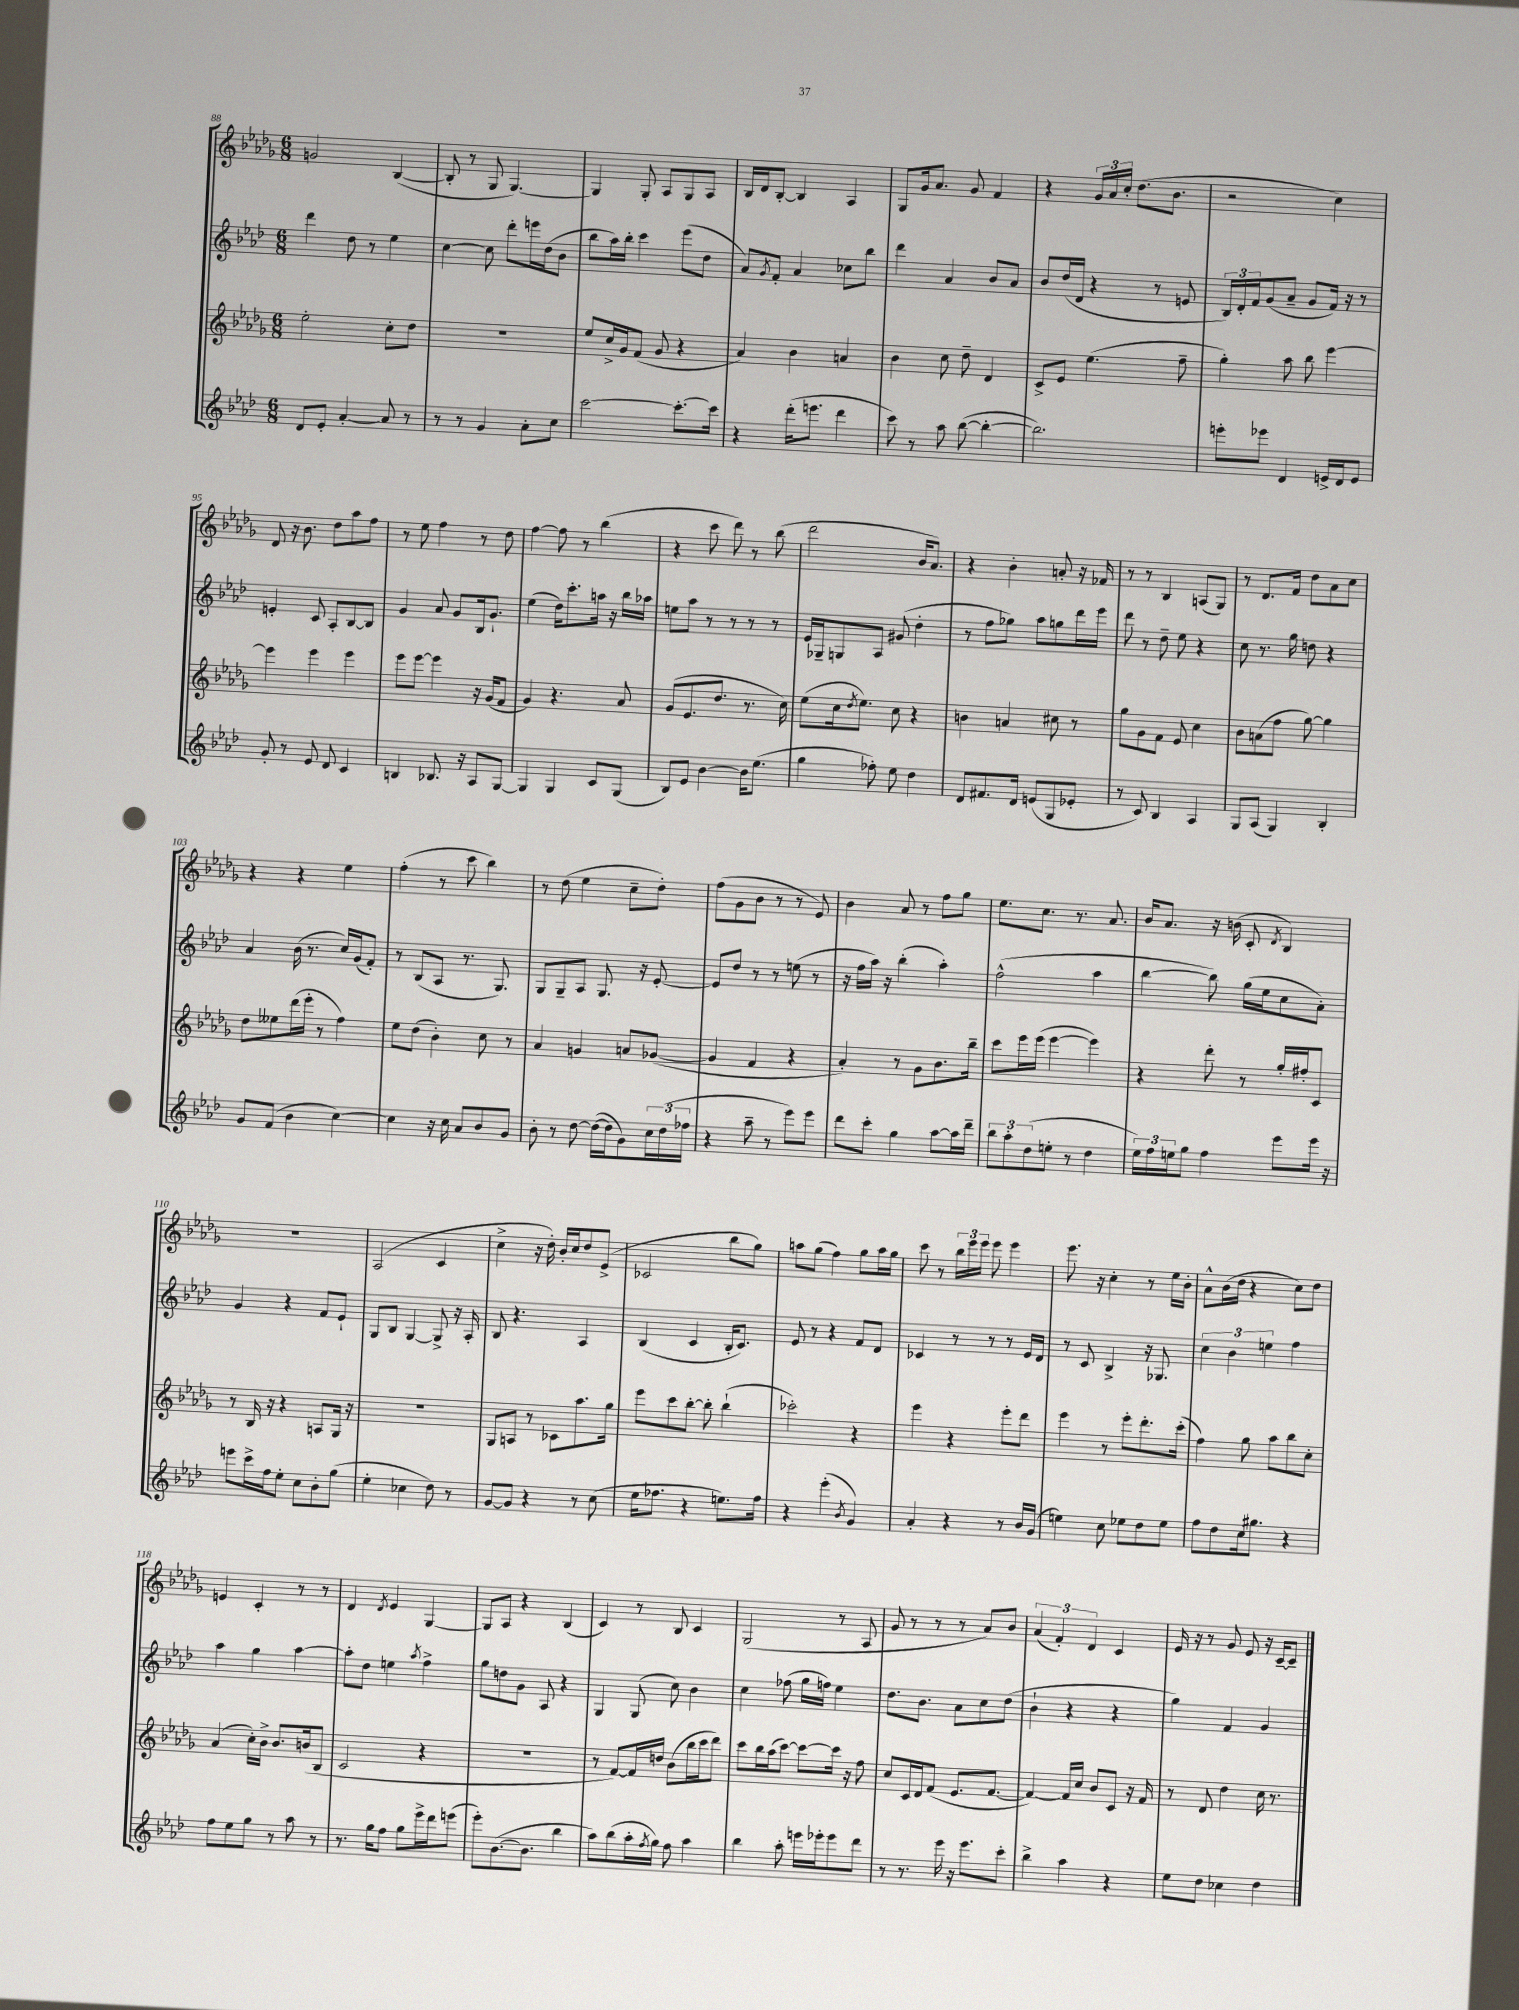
<<
\new StaffGroup <<
\new Staff = "s0" {
    \clef treble \key des \major \numericTimeSignature \time 6/8
    g'2 bes4~( |
    bes8-. r8 ges8 ges4.~) |
    ges4 ges8-. aes8 ges8 aes8 |
    bes16 des'16 bes8~-. bes4 aes4 |
    ges8 ges'16 aes'8. ges'8 f'4 |
    r4 \tuplet 3/2 { ges'16 aes'16 c''16-. } des''8.( bes'8. |
    r2 c''4) |
    des'8 r16 bes'8. des''8 aes''8 f''8 |
    r8 ees''8 f''4 r8 des''8 |
    f''4~ f''8 r8 bes''4( |
    r4 c'''8 des'''8) r8 bes''8( |
    des'''2 bes'16 aes'8.) |
    r4 bes'4-. a'8-. r16 fes'16 |
    r8 r8 bes4 a8( ges8) |
    r8 des'8. f'16 des''8 aes'8 c''8 |
    r4 r4 ees''4 |
    f''4-.( r8 c'''8 bes''4) |
    r8 des''8( ees''4 c''8-- des''8-.) |
    f''8( ges'8 bes'8 r8 r8 ees'8) |
    bes'4 aes'8 r8 f''8 ges''8 |
    ees''8. c''8. r8. aes'8. |
    bes'16 aes'8. r16 b'16( c'8-. \acciaccatura { des'8 } bes4) |
    R2. |
    aes2( c'4 |
    c''4-> r16 des''16-.) bes'16-. c''16 des''8 ees'8->( |
    ces'2 bes''8 ges''8) |
    a''8 ges''8( f''4) ges''8 a''16 ges''16 |
    c'''8 r8 \tuplet 3/2 { bes''16 ees'''16 ees'''16 } ees'''8 ees'''4 |
    ees'''8. r16 c''4-. r8 ees''16 bes'16-. |
    aes'8-^ bes'16( des''16 r4 c''8) des''8 |
    e'4 c'4-. r8 r8 |
    des'4 \acciaccatura { des'8 } ees'4 ges4~ |
    ges8 aes8 r4 bes4( |
    c'4) r8 bes8 c'4 |
    ges2( r8 aes8 |
    ges'8 r8 r8 r8 aes'8) bes'8 |
    \tuplet 3/2 { aes'4( f'4-.) des'4 } c'4 |
    ees'16 r16 r8 ges'8 ees'8 r16 c'16~-- c'8-- \bar "|." |
}
\new Staff = "s1" {
    \clef treble \key aes \major \numericTimeSignature \time 6/8
    des'''4 des''8 r8 ees''4 |
    c''4~ c''8 des'''8-. e'''16 des''16( bes'8 |
    bes''8 aes''16) bes''16-. c'''4 ees'''8( des''8 |
    aes'8) \acciaccatura { g'8 } f'8-. aes'4 ces''8 bes''8 |
    des'''4 aes'4 bes'8 aes'8 |
    bes'8 des''16( des'16 r4 r8 e'8 |
    \tuplet 3/2 { bes16) des'16-. f'16 } g'8( aes'8-- g'8 f'16) r16 r8 |
    e'4-. c'8 aes8-. bes8~ bes8 |
    g'4 aes'8 g'8 bes16 g'8.-! |
    ees''4( des''16) c'''8.-. a''16 r16 bes''16 aes''16 |
    e''8 aes''8 r8 r8 r8 r8 |
    ees'16 ges16-- g8 aes8 gis'8( des''4-. |
    r8 f''8 ges''8) aes''8 g''8 des'''16 ees'''16 |
    des'''8 r8 des''8-- ees''8 r4 |
    c''8 r8. g''16 d''8 r4 |
    aes'4 bes'16( r8. c''16) g'16( f'8-.) |
    r8 bes8( aes8 r8. g8.) |
    g8 g8-- aes8 g8. r16 ees'8~-. |
    ees'8 des''8 r8 r8 e''8( r8 |
    r16 f''16 aes''16) r16 bes''4-.( aes''4-.) |
    f''2-^( aes''4 |
    bes''4~ bes''8) g''16( ees''16 c''8 aes'8-.) |
    g'4 r4 f'8 ees'8-! |
    g8 bes8 g4~ g8-> r16 aes16-. |
    bes8 r4. aes4 |
    bes4( c'4 bes16-. c'8.) |
    ees'8 r8 r4 f'8 des'8 |
    ces'4 r8 r8 r8 ees'16 des'16 |
    r8 c'8 bes4-> r16 ges8. |
    \tuplet 3/2 { c''4 bes'4 e''4 } f''4 |
    aes''4 g''4 aes''4~ |
    aes''8-. des''8 e''4 \acciaccatura { aes''8 } f''4-> |
    g''8 d''8 g'8 aes8 r4 |
    g4 g8( c''8) bes'4 |
    c''4 fes''8( g''16 f''16) ees''4 |
    des''8. bes'8. aes'8 c''8 des''8( |
    bes'4-! r4 r4 |
    g''4) f'4 g'4 \bar "|." |
}
\new Staff = "s2" {
    \clef treble \key des \major \numericTimeSignature \time 6/8
    ees''2-. c''8-. des''8 |
    R2. |
    ees''8 c''16-> ges'16 f'8( ges'8 r4 |
    aes'4) bes'4 a'4 |
    bes'4 c''8 des''8-- des'4 |
    c'8-> ees'8 ees''4.( f''8-- |
    ges''4-.) aes''8 bes''8 ees'''4~ |
    ees'''4 ees'''4 ees'''4 |
    ees'''8 ees'''8~ ees'''4 r16 ges'16( f'8 |
    ges'4) r4. aes'8 |
    ges'8( ees'8. des''8. r8. c''16) |
    ees''8( c''16 \acciaccatura { des''8 } ees''8.) c''8 r4 |
    b'4 a'4 cis''8 r8 |
    ges''8 ges'8 f'8 ees'8 c''4 |
    bes'8 a'8( f''8 ges''8~) ges''4 |
    des''8 eeses''8 des'''16( ees'''16-. r8 f''4) |
    ees''8 des''8( bes'4-.) c''8 r8 |
    aes'4 g'4 a'8 ges'8~( |
    ges'4 f'4 r4 |
    aes'4-.) r8 ges'8 bes'8. bes''16-- |
    c'''8 ees'''16 ees'''16( ees'''4~ ees'''4) |
    r4 des'''8-. r8 ges''16-. fis''16-. c'8 |
    r8 bes16 r16 r4 a8 ges16 r16 |
    R2. |
    ges8 a8 r8 ces'8 aes''8. ges''16 |
    ees'''8 c'''8 bes''8~-. bes''8-. bes''4-!( |
    ces'''2-.) r4 |
    ees'''4 r4 ees'''8-. des'''8 |
    ees'''4 r8 ees'''8-. des'''8.-. c'''16-.( |
    f''4) ges''8 aes''8 bes''8 c''8-. |
    aes'4( c''16-.) bes'16-> bes'8. b'16( bes8 |
    c'2 r4 |
    R2. |
    r8 f'8~) f'16 d''16 bes'8( bes''16 c'''16 des'''8) |
    c'''8 bes''16 aes''16( c'''8~) c'''8~ c'''16 r16 f''8 |
    c''8 c'16 des'16 f'8( ees'8. f'8.~ |
    f'4~) f'16 c''16 bes'8 c'8 r16 f'16 |
    r8 des'8 des''4 c''16 r8. \bar "|." |
}
\new Staff = "s3" {
    \clef treble \key aes \major \numericTimeSignature \time 6/8
    des'8 ees'8-. aes'4~-. aes'8 r8 |
    r8 r8 g'4 aes'8-. c''8 |
    c'''2~ c'''8.~-. c'''16 |
    r4 des'''16-.( e'''8. des'''4 |
    c'''8) r8 aes''8 bes''8~( bes''4~-. |
    bes''2.) |
    e'''8-. ees'''8 des'4 e'16-> des'16 e'8 |
    g'8-. r8 ees'8 des'8 c'4 |
    b4 bes8. r16 aes8 g8~ |
    g4 g4 c'8 g8( |
    bes8) ees'8 bes'4~ bes'16 ees''8.( |
    g''4 fes''8-.) ees''8 des''4 |
    des'8 fis'8. des'16 e'8( g8 ees'8-. |
    r8 c'8) bes4 aes4 |
    g8 aes8( g4) bes4-. |
    g'8 f'8( bes'4 c''4~) |
    c''4 r16 c''16 aes'8 bes'8 g'8 |
    bes'8-. r8 des''8~ des''16~( des''16 g'8) \tuplet 3/2 { c''16 des''16( fes''16 } |
    r4 aes''8-- r8 ees'''8) ees'''8 |
    des'''8 c'''8-. g''4 aes''8~ aes''16 des'''16-- |
    \tuplet 3/2 { bes''8 aes''8-. des''8( } e''8-. r8 des''4 |
    \tuplet 3/2 { ees''16) f''16 e''16 } g''8 f''4 ees'''8 ees'''16 r16 |
    e'''8 c'''16-> f''16 ees''8-. c''8 bes'8-. g''8( |
    ees''4-. ces''4 des''8) r8 |
    g'8~ g'8 r4 r8 c''8( |
    ees''16 fes''8. r4 e''8.) fes''16 |
    r4 ees'''4-.( \acciaccatura { bes'8 } g'4) |
    aes'4-. r4 r8 bes'16 g'16( |
    e''4) c''8 ees''8 des''8 ees''8 |
    f''8 des''8 c''16 gis''8. r4 |
    f''8 ees''8 g''8 r8 aes''8 r8 |
    r8. g''16 f''8 g''8 ees'''16-> des'''16 e'''8( |
    ees'''8-.) bes'8.~( bes'8. bes''4 |
    aes''8) bes''8( aes''16-. \acciaccatura { f''8 } g''16) f''8 aes''4 |
    bes''4 aes''8-. e'''16 ees'''16-. ees'''8 des'''8 |
    r8 r8. ees'''16 r16 ees'''8. c'''8-. |
    bes''4-> aes''4 r4 |
    ees''8 des''8 ces''4 des''4 \bar "|." |
}
>>
>>
\layout { \context { \Score currentBarNumber = #88 } }
